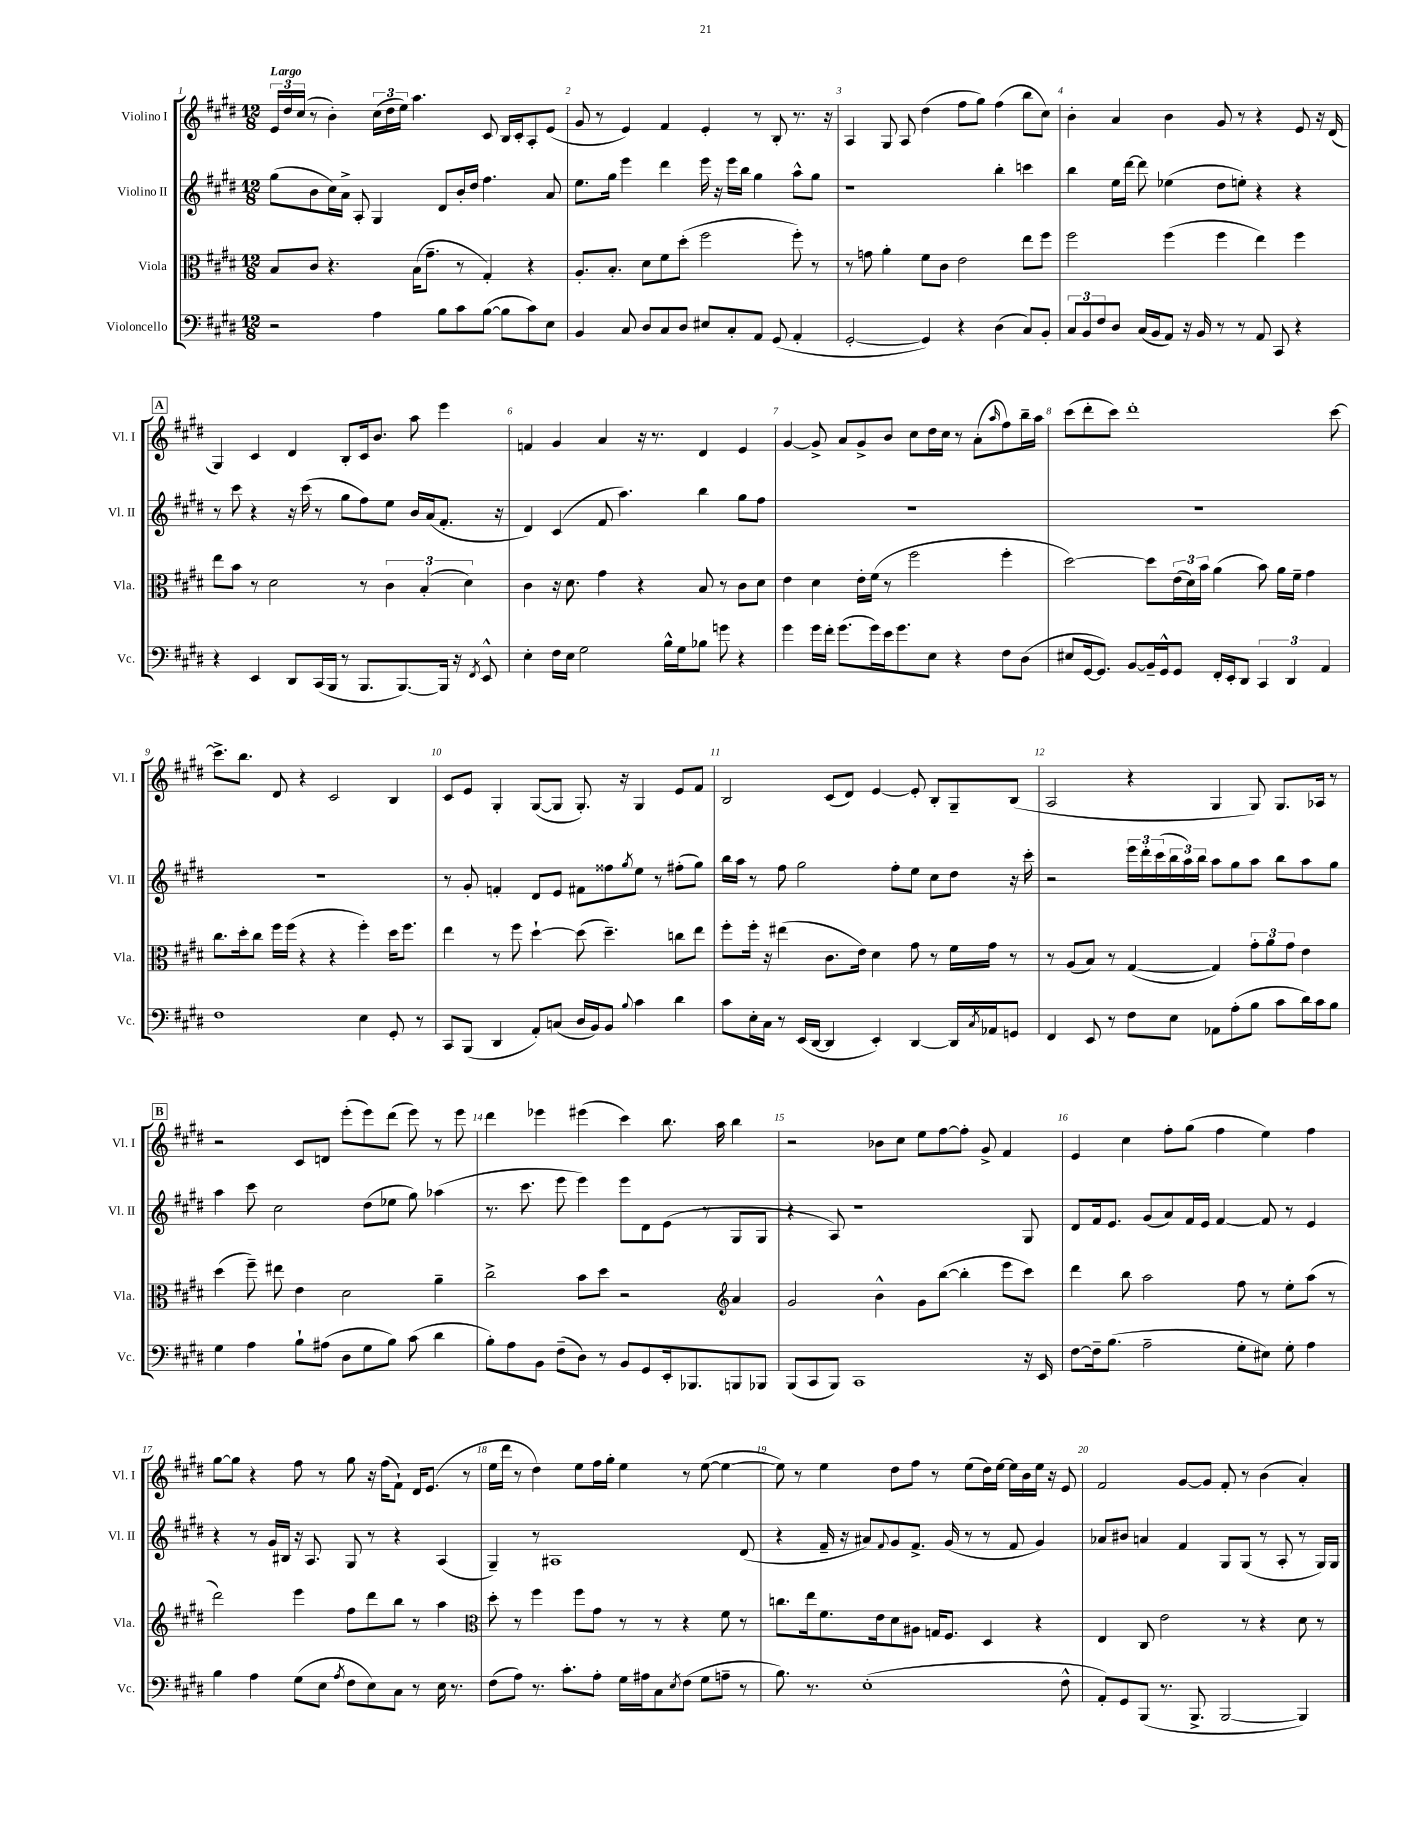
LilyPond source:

<<
\new StaffGroup <<
\new Staff = "s0" \with { instrumentName = "Violino I" shortInstrumentName = "Vl. I" } {
    \clef treble \key e \major \numericTimeSignature \time 12/8 \tempo "Largo"
    \tuplet 3/2 { e'16 dis''16 cis''16( } r8 b'4-.) \tuplet 3/2 { cis''16( dis''16 e''16) } a''4. cis'8 b16 cis'16-. a8-. e'8( |
    gis'8 r8 e'4) fis'4 e'4-. r8 b8-. r8. r16 |
    a4 gis8 a8 dis''4( fis''8 gis''8) fis''4( b''8 cis''8) |
    b'4-. a'4 b'4 gis'8 r8 r4 e'8 r16 dis'16( |
    \mark \markup { \box "A" } gis4) cis'4 dis'4 b8-. cis'16 b'8. a''8 e'''4 |
    f'4 gis'4 a'4 r16 r8. dis'4 e'4 |
    gis'4~ gis'8-> a'8 gis'8-> b'8 cis''8 dis''16 cis''16 r8 a'8-.( \grace { a''16 } fis''8) b''16-- a''16 |
    cis'''8( dis'''8-. cis'''8) dis'''1-. cis'''8~ |
    cis'''8.-> b''8. dis'8 r4 cis'2 b4 |
    cis'8 e'8 gis4-. gis8~( gis8 gis8.-.) r16 gis4 e'8 fis'8 |
    b2 cis'8( dis'8) e'4~ e'8-. b8-. gis8-- b8( |
    a2 r4 gis4 gis8) gis8. aes16 r8 |
    \mark \markup { \box "B" } r2 cis'8 d'8 e'''8-.( e'''8) dis'''8( e'''8) r8 e'''8 |
    dis'''4 ees'''4 eis'''4( cis'''4) b''8. a''16 b''4 |
    r2 bes'8 cis''8 e''8 fis''8~ fis''8-. gis'8-> fis'4 |
    e'4 cis''4 fis''8-. gis''8( fis''4 e''4) fis''4 |
    gis''8~ gis''8 r4 fis''8 r8 gis''8 r16 fis''16( fis'8-!) dis'16 e'8.( r8 |
    e''16 dis'''16 r8 dis''4) e''8 fis''16 gis''16-. e''4 r8 e''8~( e''4~ |
    e''8) r8 e''4 dis''8 fis''8 r8 e''8( dis''16) e''16~ e''16 b'16 e''16 r16 e'8 |
    fis'2 gis'8~ gis'8 fis'8-. r8 b'4( a'4-.) \bar "|." |
}
\new Staff = "s1" \with { instrumentName = "Violino II" shortInstrumentName = "Vl. II" } {
    \clef treble \key e \major \numericTimeSignature \time 12/8
    gis''8( b'8 cis''16) a'16-> a8-. gis4 dis'8 b'16-. dis''16 fis''4. a'8 |
    e''8. gis''16 e'''4 dis'''4 e'''16 r16 e'''16 b''16 gis''4 a''8-^ gis''8 |
    r1 b''4-. c'''4 |
    b''4 e''16 dis'''16~ dis'''8 ees''4( dis''8 e''8-.) r4 r4 |
    \mark \markup { \box "A" } r8 cis'''8 r4 r16 cis'''16( r8 gis''8 fis''8) e''8 b'16 a'16( fis'8.-. r16 |
    dis'4) cis'4( fis'8 a''4.) b''4 gis''8 fis''8 |
    R1. |
    R1. |
    R1. |
    r8 gis'8-. f'4-. dis'8 e'8 fis'8 fisis''8 \acciaccatura { gis''8 } e''8 r8 fis''8-.( gis''8) |
    b''16 a''16 r8 fis''8 gis''2 fis''8-. e''8 cis''8 dis''8 r16 cis'''16-. |
    r2 \tuplet 3/2 { e'''16 dis'''16-. cis'''16( } \tuplet 3/2 { b''16 a''16) b''16 } a''8 gis''8 a''8 b''8 a''8 gis''8 |
    \mark \markup { \box "B" } a''4 cis'''8 cis''2 dis''8( ees''8 gis''8) aes''4( |
    r8. cis'''8. e'''8 e'''4) e'''8 dis'8 e'8( r8 gis8 gis8 |
    r4 a8) r1 gis8 |
    dis'8 fis'16 e'8. gis'8( a'8) fis'16 e'16 fis'4~ fis'8 r8 e'4 |
    r4 r8 gis'16 bis16 r16 a8. gis8 r8 r4 a4( |
    gis4--) r8 ais1 dis'8( |
    r4 fis'16-- r16 ais'8) \appoggiatura { fis'8 } gis'8 fis'8.-> gis'16( r8 r8 fis'8 gis'4) |
    aes'8 bis'8 a'4 fis'4 gis8 gis8( r8 a8-. r8 gis16) gis16 \bar "|." |
}
\new Staff = "s2" \with { instrumentName = "Viola" shortInstrumentName = "Vla." } {
    \clef alto \key e \major \numericTimeSignature \time 12/8
    b8 cis'8 r4. b16( gis'8.-- r8 gis4-.) r4 |
    a8.-. b8.-. dis'8 fis'8 dis''8-.( fis''2 fis''8-.) r8 |
    r8 g'8 a'4-. fis'8 cis'8 e'2 e''8 fis''8 |
    fis''2 fis''4( fis''4 e''4) fis''4 |
    \mark \markup { \box "A" } e''8 b'8 r8 dis'2 r8 \tuplet 3/2 { cis'4 b4-.( dis'4) } |
    cis'4 r16 dis'8. gis'4 r4 b8 r8 cis'8 dis'8 |
    e'4 dis'4 e'16-. fis'16( r8 fis''2 fis''4-. |
    dis''2~) dis''8 \tuplet 3/2 { e'16( dis'16) b'16 } a'4( b'8) a'16 fis'16-- gis'4 |
    cis''8. dis''16-. cis''8 fis''16 fis''16( r4 r4 fis''4-.) dis''16 fis''8. |
    e''4 r8 fis''8 dis''4~-! dis''8( dis''4.--) c''8 e''8 |
    fis''8-. fis''16-. r16 eis''4( cis'8. e'16) dis'4 gis'8 r8 fis'16 gis'16 r8 |
    r8 a8( b8) r8 gis4~( gis4) \tuplet 3/2 { gis'8-. a'8 gis'8 } e'4 |
    \mark \markup { \box "B" } dis''4( fis''8--) eis''8 e'4 dis'2 a'4-- |
    cis''2-> b'8 dis''8 r2 \clef treble a'4 |
    gis'2 b'4-^ gis'8 b''8~( b''4-. e'''8 cis'''8) |
    dis'''4 b''8 a''2 fis''8 r8 e''8-. a''8( r8 |
    dis'''2) e'''4 fis''8 dis'''8 b''8 r8 a''4 |
    \clef alto dis''8-. r8 fis''4 fis''8 gis'8 r8 r8 r4 fis'8 r8 |
    c''8. e''16 fis'8. e'16 dis'8 ais8 g16 fis8. dis4 r4 |
    e4 cis8 e'2 r8 r4 dis'8 r8 \bar "|." |
}
\new Staff = "s3" \with { instrumentName = "Violoncello" shortInstrumentName = "Vc." } {
    \clef bass \key e \major \numericTimeSignature \time 12/8
    r2 a4 b8 cis'8 b8~( b8 cis'8) e8 |
    b,4 cis8 dis8 cis8 dis8 eis8 cis8-. a,8 gis,8( a,4-. |
    gis,2~-. gis,4) r4 dis4( cis8) b,8-. |
    \tuplet 3/2 { cis8 b,8 fis8 } dis8 cis16( b,16 a,8) r16 b,16 r8 r8 a,8 cis,8 r4 |
    \mark \markup { \box "A" } r4 e,4 dis,8 cis,16( b,,16 r8 b,,8. b,,8.~) b,,16 r16 \acciaccatura { fis,8 } e,8-^ |
    e4-. fis16 e16 gis2 b16-^ gis16 bes8 g'8 r4 |
    gis'4 gis'16 fis'16-. gis'8.( gis'16) e'16 gis'8. e8 r4 fis8 dis8( |
    eis8 gis,16~ gis,8.) b,8~ b,16-- gis,16-^ gis,8 fis,16-. e,16-. dis,8 \tuplet 3/2 { cis,4 dis,4 a,4 } |
    fis1 e4 gis,8-. r8 |
    cis,8 b,,8( dis,4 a,8-.) c8( dis16 b,16) b,8 \appoggiatura { b8 } cis'4 dis'4 |
    cis'8 e16-. cis16 r8 e,16( dis,16~ dis,4 e,4-.) dis,4~ dis,16 \acciaccatura { cis8 } aes,16 g,8 |
    fis,4 e,8 r8 fis8 e8 aes,8 a8-.( b8 cis'8 dis'16) cis'16 b8 |
    \mark \markup { \box "B" } gis4 a4 b8-! ais8( dis8 gis8 b8) cis'8( dis'4 |
    b8-.) a8 b,8 fis8--( dis8) r8 b,8 gis,8 e,16-. bes,,8. b,,8 bes,,8 |
    b,,8( cis,8 b,,8) cis,1 r16 e,16 |
    fis8~ fis16-- b8.( a2-- gis8-. eis8) gis8-. a4 |
    b4 a4 gis8( e8 \acciaccatura { a8 } fis8 e8) cis8 r8 e16 r8. |
    fis8( a8) r8. cis'8.-. a8-. gis16 ais16 cis8 \acciaccatura { e8 } fis8( gis8 a8-- r8 |
    b8.) r8. e1-.( fis8-^ |
    a,8-.) gis,8 b,,8( r8. b,,8.-> b,,2~ b,,4) \bar "|." |
}
>>
>>
\layout { \context { \Score \override BarNumber.break-visibility = ##(#f #t #t) barNumberVisibility = #all-bar-numbers-visible } }
